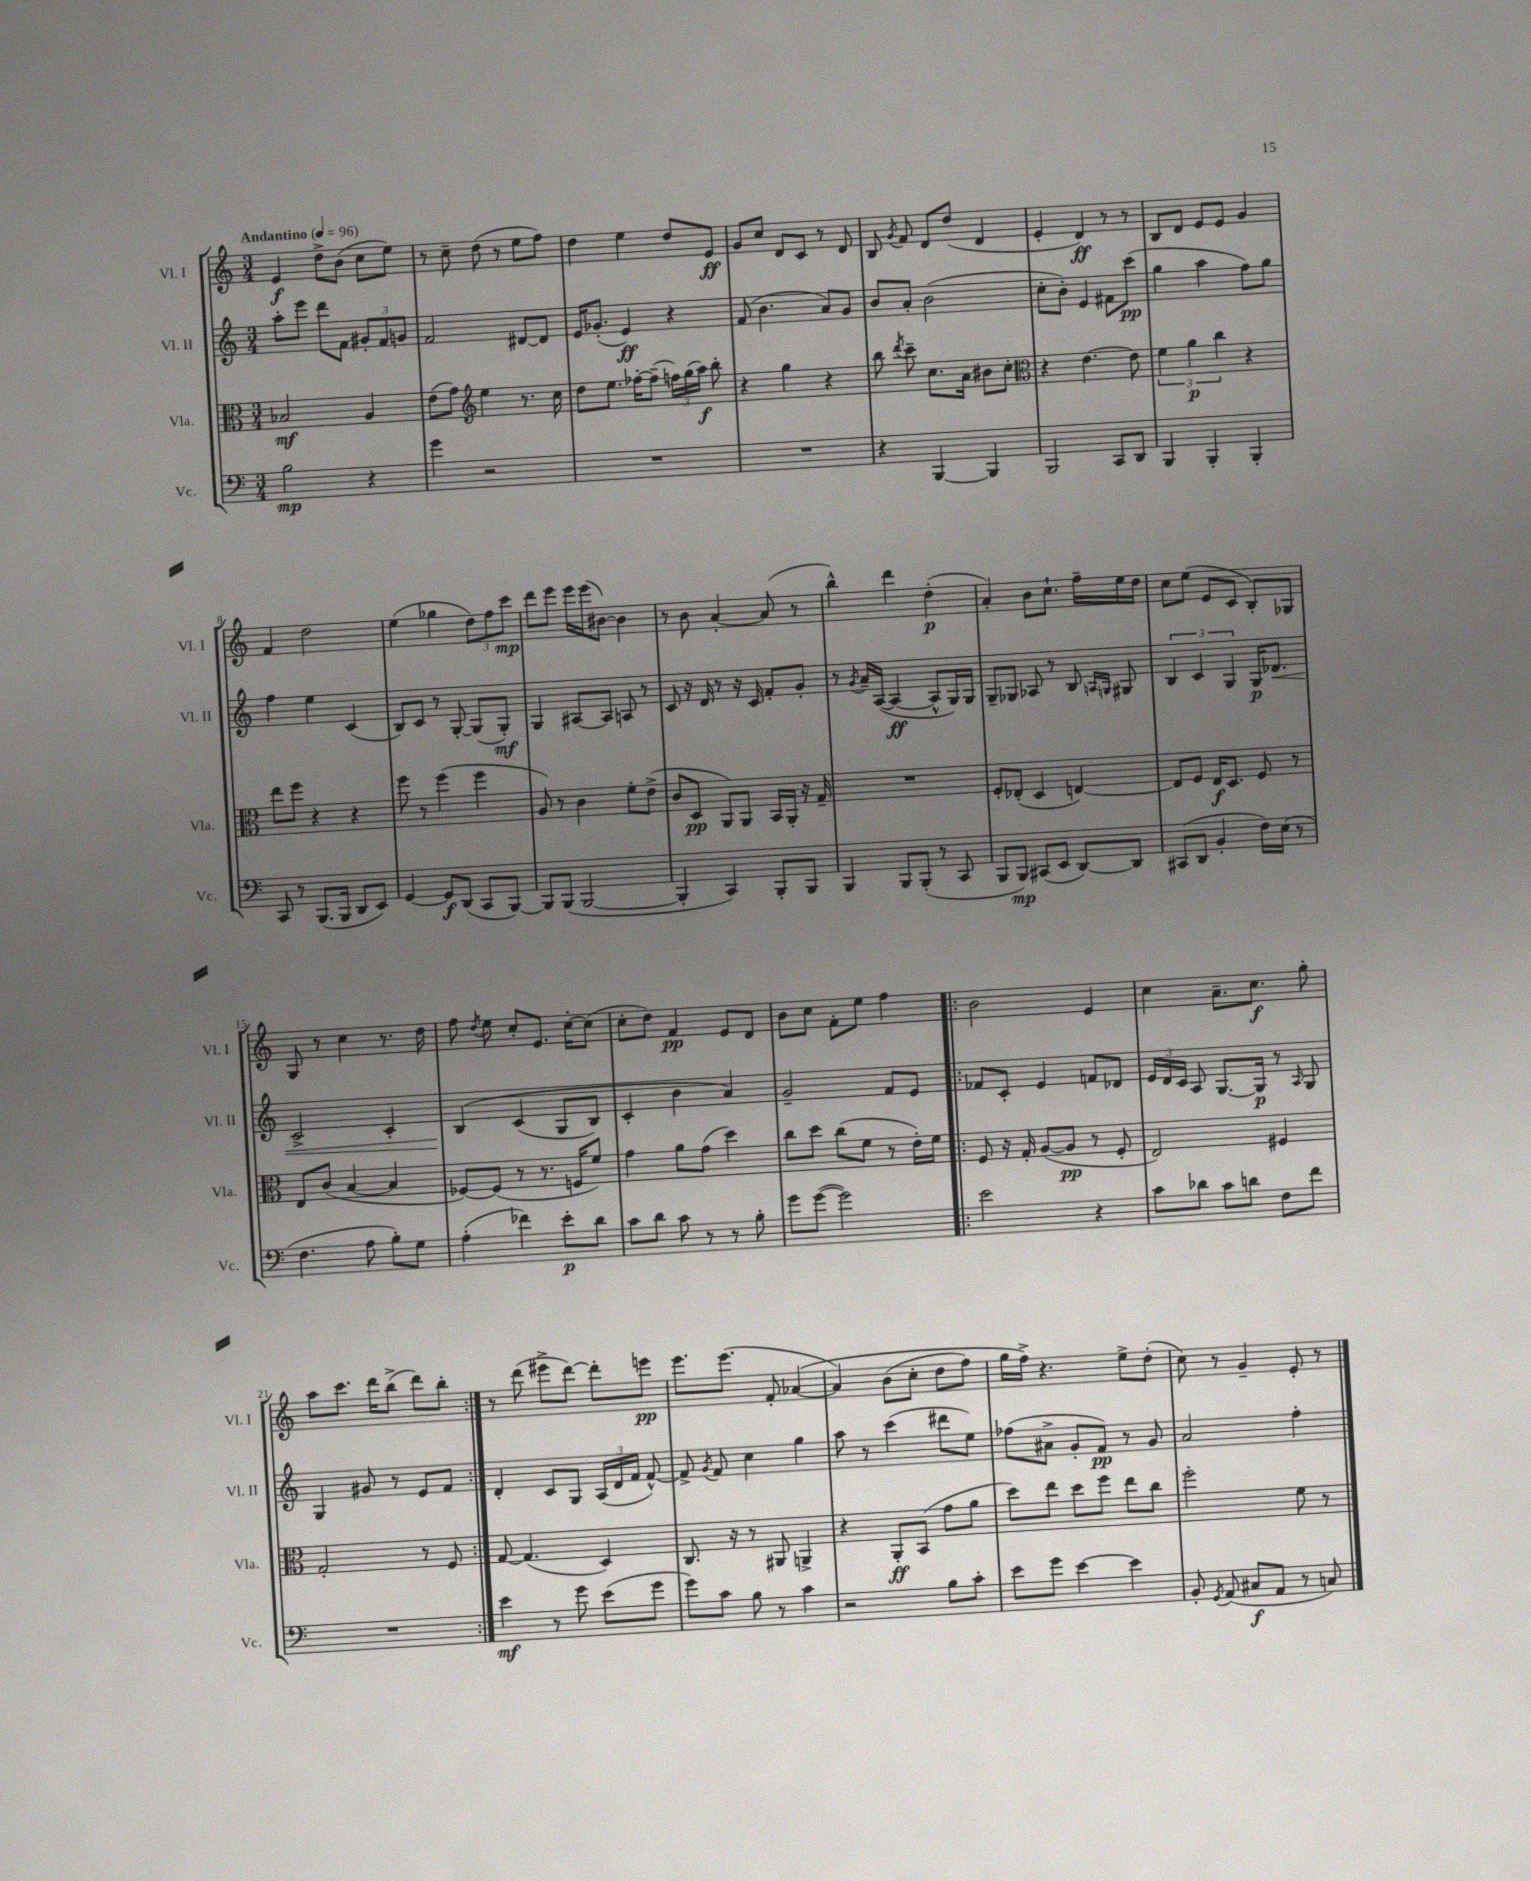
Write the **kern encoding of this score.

**kern	**dynam	**kern	**dynam	**kern	**dynam	**kern	**dynam
*part4	*part4	*part3	*part3	*part2	*part2	*part1	*part1
*staff4	*staff4	*staff3	*staff3	*staff2	*staff2	*staff1	*staff1
*I"Vc.	*	*I"Vla.	*	*I"Vl. II	*	*I"Vl. I	*
*I'Vc.	*	*I'Vla.	*	*I'Vl. II	*	*I'Vl. I	*
*clefF4	*	*clefC3	*	*clefG2	*	*clefG2	*
*k[]	*	*k[]	*	*k[]	*	*k[]	*
*M3/4	*	*M3/4	*	*M3/4	*	*M3/4	*
*MM96	*	*MM96	*	*MM96	*	*MM96	*
=1	=1	=1	=1	=1	=1	=1	=1
!	!	!	!	!	!	!LO:TX:a:B:t=Andantino	!
2B\	mp	2B-X/	mf	8aa'\L	.	4e/	f
.	.	.	.	8eee\J	.	.	.
.	.	.	.	8ddd\L	.	8dd^\L	.
.	.	.	.	8f\J	.	(8b\J	.
4r	.	4A/	.	12g#X'/L	.	8cc\L	.
.	.	.	.	12f/	.	.	.
.	.	.	.	.	.	8ee\J)	.
.	.	.	.	12gn/J	.	.	.
=2	=2	=2	=2	=2	=2	=2	=2
4g\	.	(8e\L	.	2f/	.	8r	.
.	.	8g\J)	.	.	.	8cc~\	.
*	*	*clefG2	*	*	*	*	*
2r	.	4ee\	.	.	.	(8dd\	.
.	.	.	.	.	.	8r	.
.	.	8.r	.	[8d#X/L	.	8ee\L	.
.	.	.	.	8d#/J]	.	8ff\J)	.
.	.	16cc\	.	.	.	.	.
=3	=3	=3	=3	=3	=3	=3	=3
2.r	.	8dd\L	.	16e/KL	.	4dd\	.
.	.	.	.	(8.g-X'/J	.	.	.
.	.	8.ee\J	.	.	.	.	.
.	.	.	.	4e/)	ff	4ee\	.
.	.	[16ff-X'\KL	.	.	.	.	.
.	.	(8ff-~\J]	.	.	.	.	.
.	.	24ffn\LL)	.	4r	.	8dd/L	.
.	.	(24gg\	.	.	.	.	.
.	.	24aa\JJ)	f	.	.	.	.
.	.	8bb'\	.	.	.	8e/J	ff
=4	=4	=4	=4	=4	=4	=4	=4
2.r	.	4r	.	(8f/	.	8g/L	.
.	.	.	.	4.b\	.	8cc/J	.
.	.	4gg\	.	.	.	8d/L	.
.	.	.	.	.	.	8c/J	.
.	.	4r	.	8a/L)	.	8r	.
.	.	.	.	8g/J	.	8d/	.
=5	=5	=5	=5	=5	=5	=5	=5
4r	.	8bb\	.	8b/L	.	8B/	.
.	.	8qddd/	.	.	.	8qg/	.
.	.	8ccc~\	.	8a'/J	.	8f/	.
[4BBB/	.	8.cc\L	.	(2b\	.	8d/L	.
.	.	.	.	.	.	(8dd/J	.
.	.	16a\Jk	.	.	.	.	.
4BBB/]	.	8b#X\L	.	.	.	4d/	.
.	.	8cc'\J	.	.	.	.	.
=6	=6	=6	=6	=6	=6	=6	=6
*	*	*clefC3	*	*	*	*	*
2BBB/	.	4r	.	8cc'\L	.	4e'/	.
.	.	.	.	8b'\J)	.	.	.
.	.	[4.e\	.	4e/	.	4d/)	ff
8CC/L	.	.	.	8f#X\L	.	8r	.
8DD/J	.	8e\]	.	(8ccc\J	pp	8r	.
=7	=7	=7	=7	=7	=7	=7	=7
4BBB/	.	6f\	.	4gg\	.	8B/L	.
.	.	.	.	.	.	8d/J	.
.	.	6a\	p	.	.	.	.
4BBB'/	.	.	.	4aa\	.	8e/L	.
.	.	6cc\	.	.	.	.	.
.	.	.	.	.	.	8e/J	.
4BBB'/	.	4r	.	8ff\L)	.	4g/	.
.	.	.	.	8gg\J	.	.	.
!!LO:LB:g=z
=8	=8	=8	=8	=8	=8	=8	=8
8CC/	.	8ee\L	.	4ff\	.	4f/	.
8r	.	8ff\J	.	.	.	.	.
(8.BBB/L	.	4r	.	4ee\	.	2dd\	.
16BBB/Jk	.	.	.	.	.	.	.
8DD/L	.	4r	.	(4c/	.	.	.
8EE/J)	.	.	.	.	.	.	.
=9	=9	=9	=9	=9	=9	=9	=9
[4GG/	.	8ff\	.	8B/L)	.	(4ee\	.
.	.	8r	.	8c/J	.	.	.
8GG/L]	f	(4ff\	.	8r	.	4gg-X\	.
(8DD/J	.	.	.	[8G'/	.	.	.
8CC/L	.	4ff\	.	(8G/L]	.	12dd\L)	.
.	.	.	.	.	.	12ff\	.
[8BBB/J)	.	.	.	8G'/J)	mf	.	.
.	.	.	.	.	.	12ccc\J	mp
=10	=10	=10	=10	=10	=10	=10	=10
8BBB/L]	.	8A/)	.	4G/	.	8ddd\L	.
(8BBB/J	.	8r	.	.	.	8eee\J	.
[2BBB/	.	4c\	.	[8A#X/L	.	16eee\LL	.
.	.	.	.	.	.	(16eee\J	.
.	.	.	.	8A#/J]	.	[8b#X\J)	.
.	.	8f'\L	.	8An/	.	4b#\]	.
.	.	(8e^\J	.	8r	.	.	.
=11	=11	=11	=11	=11	=11	=11	=11
4BBB'/]	.	8c/L	.	8c/	.	8r	.
.	.	8D/J	pp	16r	.	8b\	.
.	.	.	.	16d/	.	.	.
4CC/)	.	8AA/L)	.	8r	.	[4a'/	.
.	.	8AA/J	.	16r	.	.	.
.	.	.	.	16c/	.	.	.
8BBB'/L	.	16BB/LL	.	8f'/L	.	(8a/]	.
.	.	16AA'/JJ	.	.	.	.	.
8BBB/J	.	16r	.	8g'/J	.	8r	.
.	.	16G~/	.	.	.	.	.
=12	=12	=12	=12	=12	=12	=12	=12
4BBB/	.	2.r	.	8r	.	4bb^^\)	.
.	.	.	.	8qg/	.	.	.
.	.	.	.	16a~/LL	.	.	.
.	.	.	.	([16A/JJ	.	.	.
8BBB/L	.	.	.	4A/_	ff	4ddd\	.
(8BBB'/J	.	.	.	.	.	.	.
8r	.	.	.	8A^^/L]	.	(4dd'\	p
8CC/	.	.	.	16G/L)	.	.	.
.	.	.	.	16G/JJ	.	.	.
=13	=13	=13	=13	=13	=13	=13	=13
8BBB/L	.	8F'/L	.	8G~/L	.	4a'/)	.
8BBB/J)	mp	(8E-X'/J	.	8G-X/J	.	.	.
(8CC#X/L	.	4D/	.	8A-X/	.	8b\L	.
8EE/J	.	.	.	8r	.	8.cc`\J	.
[8DD/L)	.	[4En/)	.	8B/	.	.	.
.	.	.	.	.	.	16ff~\LL	.
.	.	.	.	16qqAn/LL	.	.	.
.	.	.	.	16qqGn/JJ	.	.	.
8DD/J]	.	.	.	8G#X/	.	16ee\	.
.	.	.	.	.	.	16dd\JJ	.
=14	=14	=14	=14	=14	=14	=14	=14
(8CC#X/L	.	8E/L]	.	6B/	.	8cc\L	.
8DD/J	.	8F/J	.	.	.	(8ee\J	.
.	.	.	.	6c/	.	.	.
4BB'/	.	16E/KL	f	.	.	8e/L	.
.	.	8.D/J	.	.	.	.	.
.	.	.	.	6G/	.	.	.
.	.	.	.	.	.	8c/J	.
16F\LL)	.	8F/	.	16G/KL	p	8B'/L)	.
!	!	!	!	!	!LO:HP:b	!	!
(16E\JJ	.	.	.	8.d-X/J	<	.	.
8r	.	8r	.	.	.	8G-X/J	.
!!LO:LB:g=z
=15	=15	=15	=15	=15	=15	=15	=15
4.F\	.	8E/L	.	2c^/	.	8G/	.
.	.	(8c/J	.	.	.	8r	.
.	.	[4B/	.	.	.	4cc\	.
8A\	.	.	.	.	.	.	.
8B'\L)	.	4B/]	.	4c'/	.	8.r	.
8G\J	.	.	.	.	.	.	.
.	.	.	.	.	.	16dd\	.
=16	=16	=16	=16	=16	=16	=16	=16
(4A'\	.	[8F-X/L)	.	(4B/	.	8ff\	.
.	.	.	.	.	.	8qdd/	.
.	.	(8F-/J]	.	.	.	8ee\	.
4f-X\)	.	8r	.	(4c/	[	8cc'/L	.
.	.	8.r	.	.	.	8.e/J	.
8e'\L	p	.	.	8G/L	.	.	.
.	.	16Fn/KL	.	.	.	[16cc'\KL	.
8d\J	.	8f/J)	.	8B/J)	.	(8cc\J]	.
=17	=17	=17	=17	=17	=17	=17	=17
8c\L	.	4g\	.	4c'/	.	8cc'\L	.
8d\J	.	.	.	.	.	8dd\J)	.
8c\	.	8a\L	.	4b\	.	4f/	pp
8r	.	(8g\J	.	.	.	.	.
8r	.	4dd\)	.	4a/)	.	8e/L	.
8B'\	.	.	.	.	.	8d/J	.
=18	=18	=18	=18	=18	=18	=18	=18
8g\L	.	8cc\L	.	2g~/	.	8b\L	.
([8g\J	.	8dd\J	.	.	.	8cc\J	.
2g\])	.	(8cc\L	.	.	.	8f'\L	.
.	.	8f\J	.	.	.	8ee\J	.
.	.	8r	.	8f/L	.	4ff\	.
.	.	16e'\LL)	.	8e/J	.	.	.
.	.	16f\JJ	.	.	.	.	.
=19!|:	=19!|:	=19!|:	=19!|:	=19!|:	=19!|:	=19!|:	=19!|:
2e\	.	8F/	.	8f-X/L	.	2b\	.
.	.	16r	.	8c'/J	.	.	.
.	.	16G'/	.	.	.	.	.
.	.	([8A/L	.	4e/	.	.	.
.	.	8A/J]	pp	.	.	.	.
4r	.	8r	.	8fn/L	.	4e/	.
.	.	8F'/	.	8d-X/J	.	.	.
=20	=20	=20	=20	=20	=20	=20	=20
8c\L	.	2E/)	.	24e/LL	.	4cc\	.
.	.	.	.	24d/	.	.	.
.	.	.	.	24c/JJ	.	.	.
8d-X\J	.	.	.	8A/	.	.	.
8c\L	.	.	.	[8.G/L	.	8.a~\L	.
8dn\J	.	.	.	.	.	.	.
.	.	.	.	16G/Jk]	p	8.cc\J	f
8F\L	.	4F#X/	.	8r	.	.	.
.	.	.	.	16qqA/	.	.	.
8f\J	.	.	.	8G/	.	8gg'\	.
!!LO:LB:g=z
=21	=21	=21	=21	=21	=21	=21	=21
2.r	.	2G'/	.	4G/	.	8aa\L	.
.	.	.	.	.	.	8.ccc\J	.
.	.	.	.	8g#X/	.	.	.
.	.	.	.	.	.	16ddd\KL	.
.	.	.	.	8r	.	(8bb^\J	.
.	.	8r	.	8e/L	.	8ddd\L)	.
.	.	8F/	.	8f/J	.	8bb'\J	.
=22:|!	=22:|!	=22:|!	=22:|!	=22:|!	=22:|!	=22:|!	=22:|!
4e\	mf	[8G/	.	4d'/	.	8r	.
.	.	(4.G/]	.	.	.	(8ddd\	.
8r	.	.	.	8c/L	.	8eee#X^\L	.
8g\	.	.	.	8G/J	.	[8ddd\J)	.
(8e\L	.	4D/)	.	(24A/LL	.	8ddd'\L]	.
.	.	.	.	24d/	.	.	.
.	.	.	.	24f/JJ	.	.	.
8g\J	.	.	.	[8f^^/)	.	8eeen\J	pp
=23	=23	=23	=23	=23	=23	=23	=23
8g\L)	.	8.C/	.	8f^/]	.	8.eee\L	.
.	.	.	.	8qg/	.	.	.
8c\J	.	.	.	8f/	.	.	.
.	.	16r	.	.	.	(8.eee\J	.
8B\	.	8r	.	4cc\	.	.	.
8r	.	8AA#X/	.	.	.	8f'/	.
4c\	.	4AAn^/	.	4gg\	.	([4a-X/	.
=24	=24	=24	=24	=24	=24	=24	=24
2r	.	4r	.	8aa\	.	4a-/])	.
.	.	.	.	8r	.	.	.
.	.	8AA'/L	ff	(4ccc\	.	(8b\L	.
.	.	(8BB/J	.	.	.	8cc'\J	.
8B\L	.	8g\L	.	8ddd#X\L	.	8dd\L	.
8c'\J	.	8a\J	.	8ee\J)	.	8ff\J)	.
=25	=25	=25	=25	=25	=25	=25	=25
8e\L	.	8dd\L)	.	(8ff-X\L	.	16gg\LL	.
.	.	.	.	.	.	16ff^\JJ)	.
8g\J	.	8ee\J	.	8a#X^\J	.	4.r	.
[4e\	.	8dd\L	.	8g'/L	.	.	.
.	.	8ff\J	.	8f/J)	pp	.	.
4e\]	.	8ee\L	.	8r	.	8ee^\L	.
.	.	8cc\J	.	8g/	.	(8dd'\J	.
=26	=26	=26	=26	=26	=26	=26	=26
8BB'/	.	2ff'\	.	2a/	.	8cc\)	.
8qGG/	.	.	.	.	.	.	.
(8AA/	.	.	.	.	.	8r	.
8C#X/L	f	.	.	.	.	4g~/	.
8AA/J	.	.	.	.	.	.	.
8r	.	8f\	.	4ff'\	.	8e'/	.
8Cn/)	.	8r	.	.	.	8r	.
==	==	==	==	==	==	==	==
*-	*-	*-	*-	*-	*-	*-	*-
